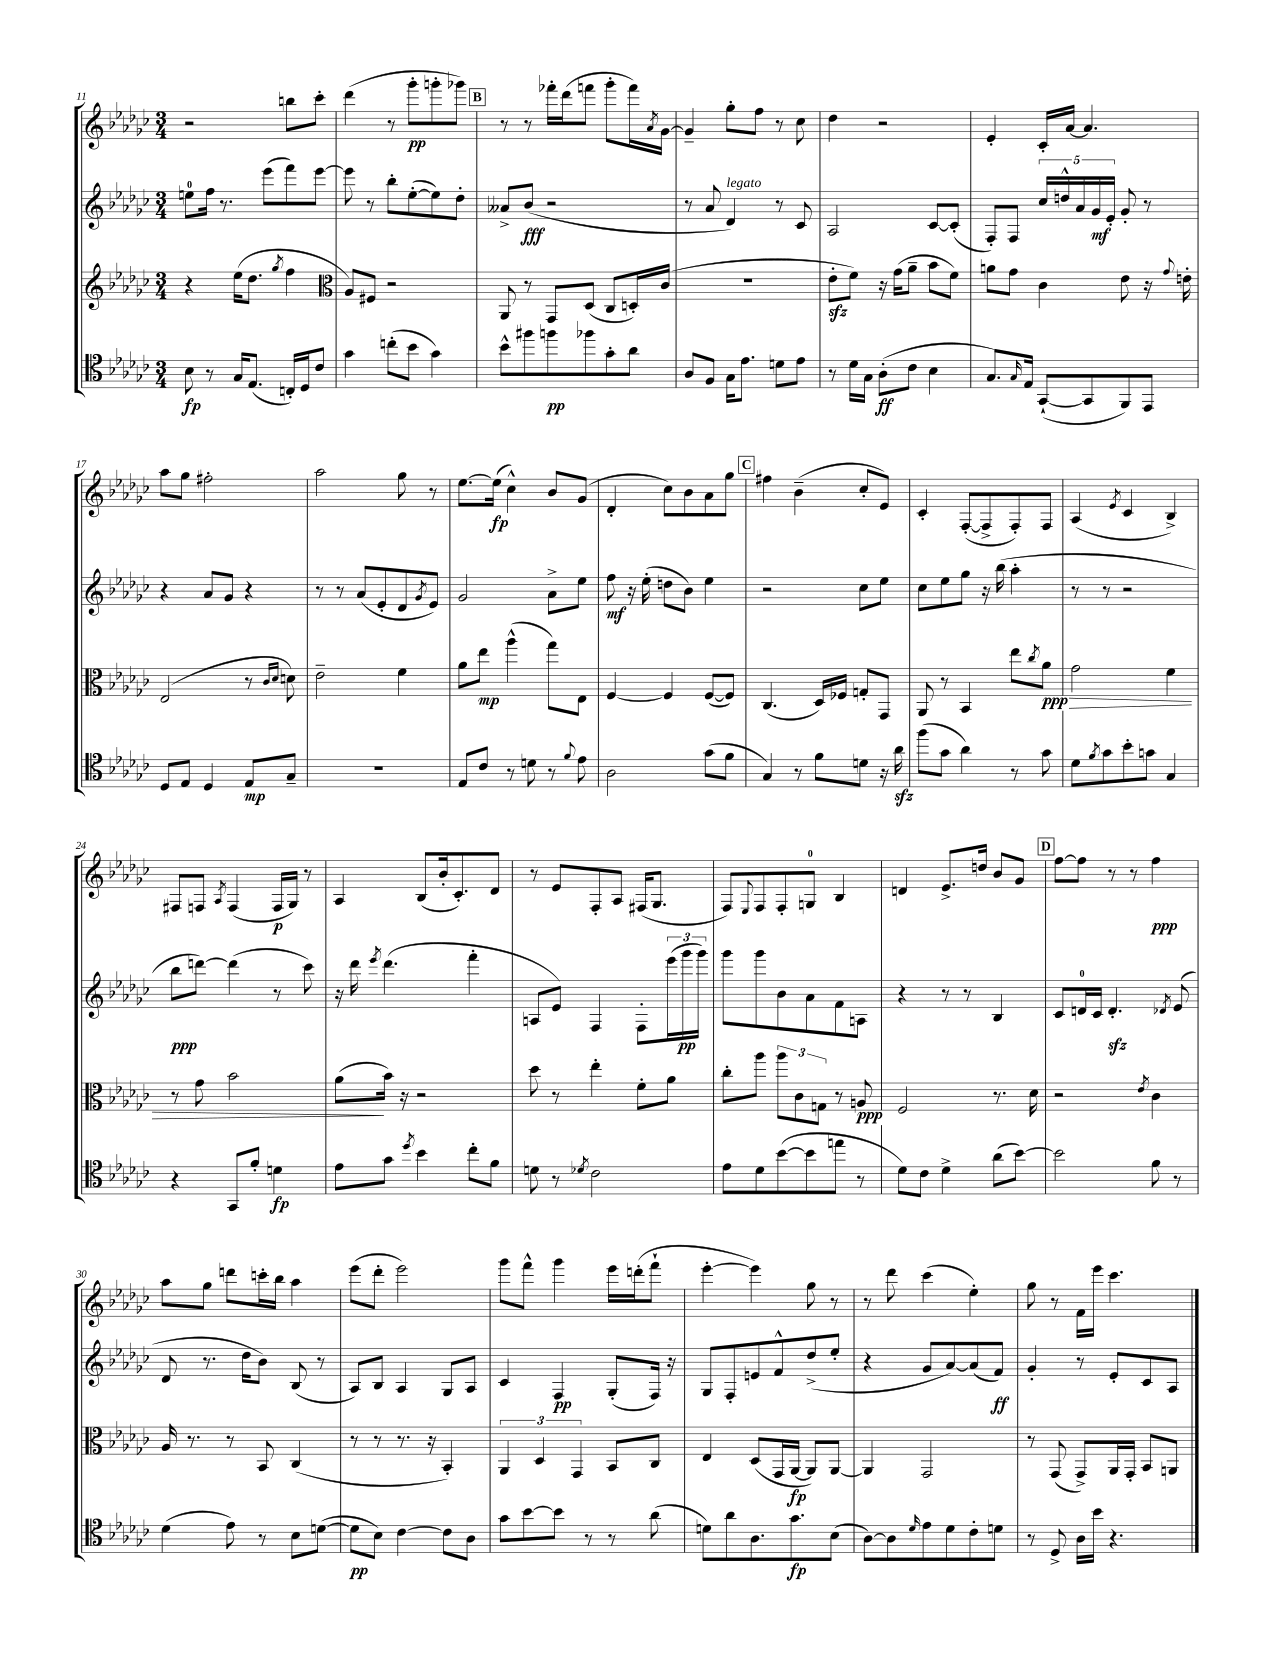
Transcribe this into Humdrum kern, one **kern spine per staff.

**kern	**dynam	**kern	**dynam	**kern	**dynam	**kern	**dynam
*part4	*part4	*part3	*part3	*part2	*part2	*part1	*part1
*staff4	*staff4	*staff3	*staff3	*staff2	*staff2	*staff1	*staff1
*clefC4	*	*clefG2	*	*clefG2	*	*clefG2	*
*k[b-e-a-d-g-c-]	*	*k[b-e-a-d-g-c-]	*	*k[b-e-a-d-g-c-]	*	*k[b-e-a-d-g-c-]	*
*M3/4	*	*M3/4	*	*M3/4	*	*M3/4	*
=11	=11	=11	=11	=11	=11	=11	=11
8B-\	fp	4r	.	8een\L	.	2r	.
8r	.	.	.	16ff\Jk	.	.	.
.	.	.	.	8.r	.	.	.
16G-/KL	.	(16ee-\KL	.	.	.	.	.
(8.E-/J	.	8.dd-\J	.	.	.	.	.
.	.	.	.	(8eee-\L	.	.	.
.	.	8qgg-/	.	.	.	.	.
16Cn'/LL)	.	4ff\	.	8fff\)	.	8bbn\L	.
16D-/J	.	.	.	.	.	.	.
8c-/J	.	.	.	[8eee-\J	.	8ccc-'\J	.
=12	=12	=12	=12	=12	=12	=12	=12
*	*	*clefC3	*	*	*	*	*
4g-\	.	8A-/L)	.	8eee-\]	.	(4ddd-\	.
.	.	8F#X/J	.	8r	.	.	.
(8ccn'\L	.	2r	.	8bb-'\L	.	8r	.
8b-\J	.	.	.	([8ee-'\	.	8ggg-'\L	pp
4g-\)	.	.	.	8ee-\])	.	8gggn'\	.
.	.	.	.	8dd-'\J	.	8ggg-X\J)	.
!!LO:REH:place=s1:t=B
=13	=13	=13	=13	=13	=13	=13	=13
8b-^^\L	.	8AA-/	.	8a--X^/L	.	8r	.
8ff#X\	.	8r	.	(8b-/J	fff	8r	.
8ffn\	pp	8GG-/L	.	2r	.	16fff-X'\LL	.
.	.	.	.	.	.	(16ddd-\J	.
8ff-X\	.	(8D-/J	.	.	.	8fffn\J	.
8g-'\	.	8C-/L	.	.	.	8ggg-'\L	.
8a-\J	.	16Dn'/L)	.	.	.	16fff\L)	.
.	.	.	.	.	.	8qa-/	.
.	.	(16c-/JJ	.	.	.	[16g-\JJ	.
=14	=14	=14	=14	=14	=14	=14	=14
8A-/L	.	2.r	.	8r	.	4g-~/]	.
8F/J	.	.	.	8a-/	.	.	.
!	!	!	!	!LO:TX:a:i:t=legato	!	!	!
16G-\KL	.	.	.	4d-/)	.	8gg-'\L	.
8.e-\J	.	.	.	.	.	.	.
.	.	.	.	.	.	8ff\J	.
8dn\L	.	.	.	8r	.	8r	.
8e-\J	.	.	.	8c-/	.	8cc-\	.
=15	=15	=15	=15	=15	=15	=15	=15
8r	.	8e-zz'\L	.	2A-/	.	4dd-\	.
16d-\LL	.	8f\J)	.	.	.	.	.
16G-\JJ	.	.	.	.	.	.	.
(8A-'\L	ff	16r	.	.	.	2r	.
.	.	(16g-\KL	.	.	.	.	.
8c-\J	.	8a-~\J	.	.	.	.	.
4B-\	.	8b-\L	.	[8c-/L	.	.	.
.	.	8f\J)	.	(8c-'/J]	.	.	.
=16	=16	=16	=16	=16	=16	=16	=16
8.G-/L)	.	8an\L	.	8F'/L)	.	4e-'/	.
.	.	8g-\J	.	8F/J	.	.	.
16qqG-/	.	.	.	.	.	.	.
16E-/Jk	.	.	.	.	.	.	.
([8GG-`/L	.	4c-\	.	20cc-/LL	.	16c-'/LL	.
.	.	.	.	20ddn^^/	.	.	.
.	.	.	.	.	.	[16a-/JJ	.
.	.	.	.	20a-/	.	.	.
8GG-/]	.	.	.	.	.	4.a-/]	.
.	.	.	.	20g-/	mf	.	.
.	.	.	.	20e-'/JJ	.	.	.
8FF/)	.	8e-\	.	8g-'/	.	.	.
8EE-/J	.	16r	.	8r	.	.	.
.	.	8qqg-/	.	.	.	.	.
.	.	16en'\	.	.	.	.	.
!!LO:LB:g=z
=17	=17	=17	=17	=17	=17	=17	=17
8D-/L	.	(2E-/	.	4r	.	8aa-\L	.
8E-/J	.	.	.	.	.	8gg-\J	.
4D-/	.	.	.	8a-/L	.	2ff#X'\	.
.	.	.	.	8g-/J	.	.	.
8E-/L	mp	8r	.	4r	.	.	.
.	.	16qqc-/LL	.	.	.	.	.
.	.	16qqd-/JJ	.	.	.	.	.
8G-~/J	.	8dn\)	.	.	.	.	.
=18	=18	=18	=18	=18	=18	=18	=18
2.r	.	2e-~\	.	8r	.	2aa-\	.
.	.	.	.	8r	.	.	.
.	.	.	.	(8a-/L	.	.	.
.	.	.	.	8e-'/	.	.	.
.	.	4f\	.	8d-/	.	8gg-\	.
.	.	.	.	8qg-/	.	.	.
.	.	.	.	8e-/J)	.	8r	.
=19	=19	=19	=19	=19	=19	=19	=19
8E-/L	.	8a-\L	.	2g-/	.	[8.ee-\L	.
8c-/J	.	8ee-\J	mp	.	.	.	.
.	.	.	.	.	.	(16ee-\Jk]	fp
8r	.	(4aa-^^\	.	.	.	4cc-^^\)	.
8dn\	.	.	.	.	.	.	.
8r	.	8gg-\L)	.	8a-^\L	.	8b-/L	.
8qqf/	.	.	.	.	.	.	.
8e-\	.	8E-\J	.	8ee-\J	.	(8g-/J	.
=20	=20	=20	=20	=20	=20	=20	=20
2A-\	.	[4F/	.	8ff\	mf	4d-'/	.
.	.	.	.	16r	.	.	.
.	.	.	.	(16ee-'\	.	.	.
.	.	4F/]	.	8ddn\L	.	8cc-\L)	.
.	.	.	.	8b-\J)	.	8b-\	.
(8g-\L	.	([8F/L	.	4ee-\	.	8a-\	.
8f\J	.	8F/J])	.	.	.	8gg-\J	.
!!LO:REH:place=s1:t=C
=21	=21	=21	=21	=21	=21	=21	=21
4G-/)	.	(4.C-/	.	2r	.	4ff#X\	.
8r	.	.	.	.	.	(4b-~\	.
8f\L	.	16D-/LL)	.	.	.	.	.
.	.	16F-X/JJ	.	.	.	.	.
8dn\J	.	8Gn'/L	.	8cc-\L	.	8cc-'/L	.
16r	.	8GG-/J	.	8ee-\J	.	8e-/J)	.
16a-zz\	.	.	.	.	.	.	.
=22	=22	=22	=22	=22	=22	=22	=22
(8ff\L	.	8AA-/	.	8cc-\L	.	4c-'/	.
8g-\J	.	8r	.	8ee-\	.	.	.
4a-\)	.	4BB-/	.	8gg-\J	.	([8F'/L	.
.	.	.	.	16r	.	8F^/]	.
.	.	.	.	(16bb-\	.	.	.
8r	.	8ee-\L	.	4aa-'\	.	8F'/)	.
.	.	8qcc-/	.	.	.	.	.
!	!	!	!LO:HP:b	!	!	!	!
8g-\	.	8a-\J	> ppp	.	.	8F/J	.
=23	=23	=23	=23	=23	=23	=23	=23
8d-\L	.	2g-\	.	8r	.	(4A-/	.
8qf/	.	.	.	.	.	.	.
8g-\	.	.	.	8r	.	.	.
.	.	.	.	.	.	8qe-/	.
8b-'\	.	.	.	2r	.	4c-/	.
8gn\J	.	.	.	.	.	.	.
4G-/	.	4f\	.	.	.	4B-^/)	.
!!LO:LB:g=z
=24	=24	=24	=24	=24	=24	=24	=24
4r	.	8r	.	8bb-\L	ppp	8F#X/L	.
.	.	8g-\	.	[8dddn\J)	.	8Fn/J	.
.	.	.	.	.	.	8qA-/	.
8GG-/L	.	2b-\	.	(4ddd\]	.	(4F/	.
8f'/J	.	.	.	.	.	.	.
4dn\	fp	.	.	8r	.	16F/LL	p
.	.	.	.	.	.	16G-/JJ)	.
.	.	.	.	8ccc-\)	.	8r	.
=25	=25	=25	=25	=25	=25	=25	=25
8e-\L	.	(8a-\L	.	16r	.	4A-/	.
.	.	.	.	16ddd-\	.	.	.
.	.	.	.	8qeee-/	.	.	.
8g-\J	.	16b-\Jk)	]	(4.ddd-\	.	.	.
.	.	16r	.	.	.	.	.
8qdd-/	.	.	.	.	.	.	.
4b-\	.	2r	.	.	.	(8B-/L	.
.	.	.	.	.	.	16b-'/k	.
.	.	.	.	.	.	8.c-'/)	.
8cc-'\L	.	.	.	4fff'\	.	.	.
8f\J	.	.	.	.	.	8d-/J	.
=26	=26	=26	=26	=26	=26	=26	=26
8dn\	.	8dd-\	.	8An/L	.	8r	.
8r	.	8r	.	8e-/J)	.	8e-/L	.
8qd-X/	.	.	.	.	.	.	.
2c-\	.	4ee-'\	.	4F/	.	8F'/	.
.	.	.	.	.	.	8A-/J	.
.	.	8f'\L	.	8F'\L	.	(16F#X/KL	.
.	.	.	.	.	.	8.G-/J	.
.	.	8a-\J	.	(24eee-\L	.	.	.
.	.	.	.	24ggg-\	pp	.	.
.	.	.	.	24ggg-\JJ)	.	.	.
=27	=27	=27	=27	=27	=27	=27	=27
8e-\L	.	8cc-'\L	.	8ggg-\L	.	8F/L)	.
.	.	.	.	.	.	8qqE-/	.
8d-\	.	8aa-\J	.	8ggg-\	.	8F/	.
([8b-\	.	12aa-\L	.	8b-\	.	8F'/	.
.	.	12c-\	.	.	.	.	.
8b-\]	.	.	.	8a-\	.	8Gn/J	.
.	.	12Gn\J	.	.	.	.	.
8een\J	.	8r	.	8f\	.	4B-/	.
8r	.	8An/	ppp	8An\J	.	.	.
=28	=28	=28	=28	=28	=28	=28	=28
8d-\L)	.	2F/	.	4r	.	4dn/	.
8c-\J	.	.	.	.	.	.	.
4d-^\	.	.	.	8r	.	8.e-^/L	.
.	.	.	.	8r	.	.	.
.	.	.	.	.	.	16ddn/Jk	.
(8a-\L	.	8.r	.	4B-/	.	8b-/L	.
[8b-\J)	.	.	.	.	.	8g-/J	.
.	.	16d-\	.	.	.	.	.
!!LO:REH:place=s1:t=D
=29	=29	=29	=29	=29	=29	=29	=29
2b-\]	.	2r	.	8c-/L	.	[8ff\L	.
.	.	.	.	16dn/L	.	8ff\J]	.
.	.	.	.	16c-/JJ	.	.	.
.	.	.	.	4.dzz'/	.	8r	.
.	.	.	.	.	.	8r	.
.	.	8qe-/	.	.	.	.	.
8f\	.	4c-\	.	.	.	4ff\	ppp
.	.	.	.	8qd-X/	.	.	.
8r	.	.	.	(8e-/	.	.	.
!!LO:LB:g=z
=30	=30	=30	=30	=30	=30	=30	=30
(4d-\	.	16A-/	.	8d-/	.	8aa-\L	.
.	.	8.r	.	.	.	.	.
.	.	.	.	8.r	.	8gg-\J	.
8e-\)	.	8r	.	.	.	8dddn\L	.
.	.	.	.	16dd-\KL	.	.	.
8r	.	8BB-/	.	8b-\J)	.	16cccn'\L	.
.	.	.	.	.	.	16bb-\JJ	.
8B-\L	.	(4C-/	.	(8B-/	.	4aa-\	.
([8dn\J	.	.	.	8r	.	.	.
=31	=31	=31	=31	=31	=31	=31	=31
8d\L]	pp	8r	.	8A-/L)	.	(8eee-\L	.
8B-\J)	.	8r	.	8B-/J	.	8ddd-'\J	.
[4c-\	.	8.r	.	4A-/	.	2eee-\)	.
.	.	16r	.	.	.	.	.
8c-\L]	.	4BB-'/)	.	8G-/L	.	.	.
8A-\J	.	.	.	8A-/J	.	.	.
=32	=32	=32	=32	=32	=32	=32	=32
8g-\L	.	6AA-/	.	4c-/	.	8ggg-\L	.
[8b-\	.	.	.	.	.	8fff^^\J	.
.	.	6D-/	.	.	.	.	.
8b-\J]	.	.	.	4F/	pp	4ggg-\	.
.	.	6GG-/	.	.	.	.	.
8r	.	.	.	.	.	.	.
8r	.	8BB-/L	.	(8G-'/L	.	16eee-\LL	.
.	.	.	.	.	.	(16dddn'\J	.
(8a-\	.	8C-/J	.	16F/Jk)	.	8fff`\J	.
.	.	.	.	16r	.	.	.
=33	=33	=33	=33	=33	=33	=33	=33
8dn\L)	.	4E-/	.	8G-/L	.	[4eee-'\	.
8a-\	.	.	.	8F'/	.	.	.
8.A-\	.	(8D-/L	.	8en/	.	4eee-\])	.
.	.	16GG-/L	.	8f^^/	.	.	.
8.g-\	fp	[16AA-/JJ	fp	.	.	.	.
.	.	8AA-/L])	.	(8dd-^/	.	8gg-\	.
(8B-\J	.	[8AA-/J	.	8ee-'/J	.	8r	.
=34	=34	=34	=34	=34	=34	=34	=34
[8A-\L)	.	4AA-/]	.	4r	.	8r	.
8A-\]	.	.	.	.	.	8ddd-\	.
16qqd-/	.	.	.	.	.	.	.
8e-\	.	2GG-/	.	8g-/L	.	(4ccc-\	.
8d-\	.	.	.	[8a-/)	.	.	.
8c-'\	.	.	.	(8a-/]	.	4ee-'\)	.
8dn\J	.	.	.	8f/J)	ff	.	.
=35	=35	=35	=35	=35	=35	=35	=35
8r	.	8r	.	4g-'/	.	8gg-\	.
8D-^/	.	(8GG-/	.	.	.	8r	.
16A-\LL	.	8GG-^/L)	.	8r	.	16f\LL	.
16b-\JJ	.	.	.	.	.	16eee-\JJ	.
4.r	.	16AA-/L	.	8e-'/L	.	4.ccc-\	.
.	.	16GG-'/JJ	.	.	.	.	.
.	.	8BB-/L	.	8c-/	.	.	.
.	.	8AAn/J	.	8A-/J	.	.	.
==	==	==	==	==	==	==	==
*-	*-	*-	*-	*-	*-	*-	*-
